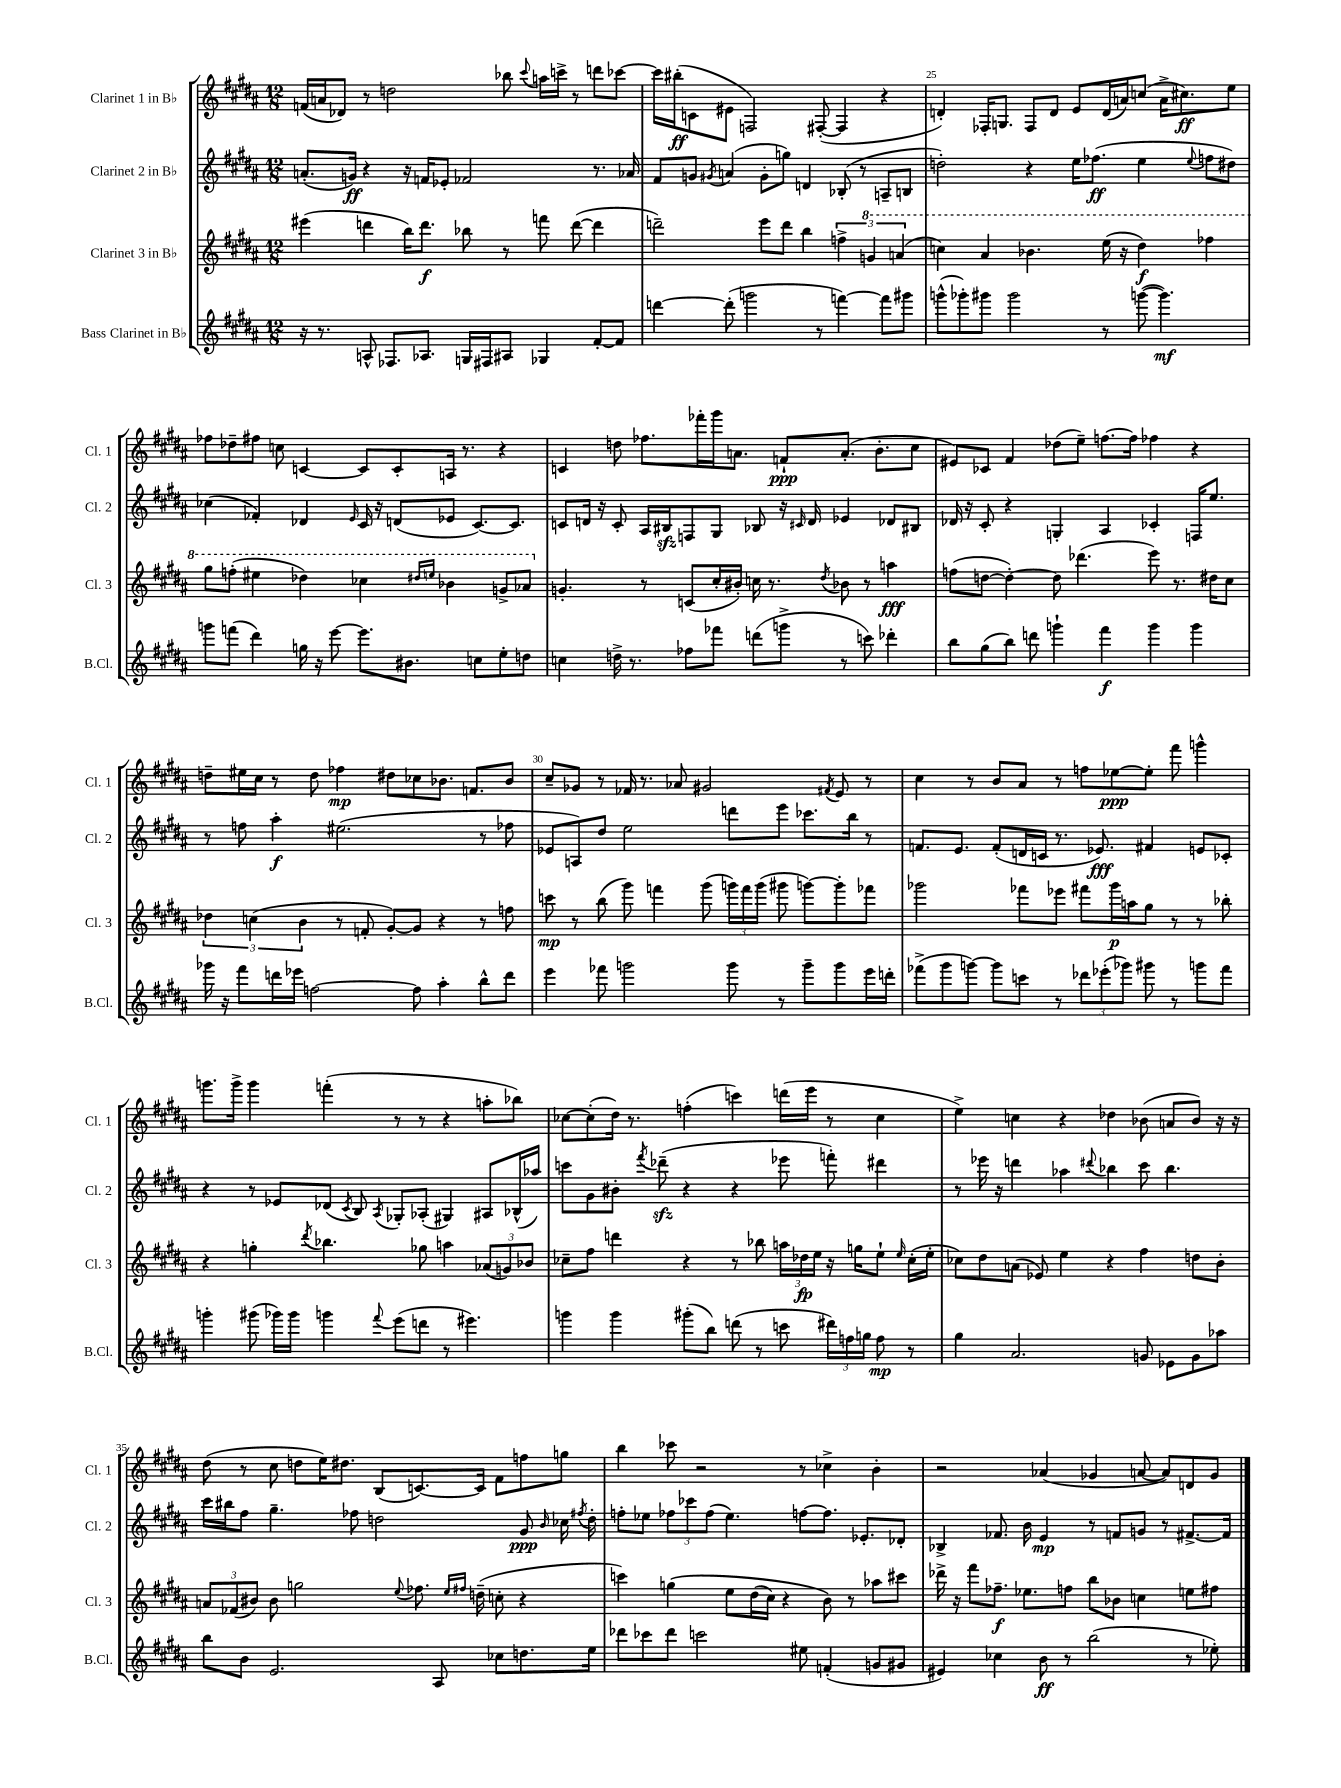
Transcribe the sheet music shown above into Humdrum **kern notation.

**kern	**dynam	**kern	**dynam	**kern	**dynam	**kern	**dynam
*part4	*part4	*part3	*part3	*part2	*part2	*part1	*part1
*staff4	*staff4	*staff3	*staff3	*staff2	*staff2	*staff1	*staff1
*I"Bass Clarinet in B♭	*	*I"Clarinet 3 in B♭	*	*I"Clarinet 2 in B♭	*	*I"Clarinet 1 in B♭	*
*I'B.Cl.	*	*I'Cl. 3	*	*I'Cl. 2	*	*I'Cl. 1	*
*clefG2	*	*clefG2	*	*clefG2	*	*clefG2	*
*k[f#c#g#d#a#]	*	*k[f#c#g#d#a#]	*	*k[f#c#g#d#a#]	*	*k[f#c#g#d#a#]	*
*M12/8	*	*M12/8	*	*M12/8	*	*M12/8	*
=23	=23	=23	=23	=23	=23	=23	=23
16r	.	(4eee#X\	.	(8.an'/L	.	(16fn/LL	.
8.r	.	.	.	.	.	16an/J	.
.	.	.	.	.	.	8d-X/J)	.
.	.	.	.	16gn/Jk)	ff	.	.
8An^^/	.	4dddn\	.	4r	.	8r	.
8.F-X/L	.	.	.	.	.	2ddn\	.
.	.	16bb\KL)	.	16r	.	.	.
8.A-X/J	.	8.ddd\J	f	16fn/KL	.	.	.
.	.	.	.	8e-X'/J	.	.	.
16Gn/LL	.	8bb-X\	.	2f-X/	.	.	.
16F#X/J	.	.	.	.	.	.	.
8A#X/J	.	8r	.	.	.	8bb-X\	.
.	.	.	.	.	.	8qqccc#/	.
4G-X/	.	8fffn\	.	.	.	16aan\LL	.
.	.	.	.	.	.	16cccn^\JJ	.
.	.	([8ddd\	.	.	.	8r	.
[8f#'/L	.	4ddd\]	.	8.r	.	8dddn\L	.
8f#/J]	.	.	.	.	.	[8ccc-X\J	.
.	.	.	.	16a-X/	.	.	.
=24	=24	=24	=24	=24	=24	=24	=24
[4dddn\	.	2dddn~\)	.	8f#/L	.	16ccc-\LL]	.
.	.	.	.	.	.	(16bb#X'\J	ff
.	.	.	.	8gn/J	.	8cn\	.
.	.	.	.	8qg#X/	.	.	.
(8ddd'\]	.	.	.	(4an/	.	8e#X\J	.
2gggn\	.	.	.	.	.	2Fn/)	.
.	.	8eee\L	.	8g#'\L	.	.	.
.	.	8ddd\J	.	8ggn\J)	.	.	.
.	.	4bb\	.	4dn/	.	.	.
8r	.	.	.	.	.	([8F#X'/	.
[4fffn\)	.	6ffn^\	.	(8B-X'/	.	4F#/]	.
.	.	.	.	8r	.	.	.
*	*	*8va	*	*	*	*	*
.	.	6ggn/	.	.	.	.	.
8fff\L]	.	.	.	8An~/L	.	4r	.
.	.	(6aan/	.	.	.	.	.
8ggg#X\J	.	.	.	8Bn/J	.	.	.
=25	=25	=25	=25	=25	=25	=25	=25
(8gggn^^\L	.	4cccn\)	.	2ddn'\)	.	4dn'/)	.
8ggg-X'\)	.	.	.	.	.	.	.
8ggg#X\J	.	4aa#/	.	.	.	16F-X'/KL	.
.	.	.	.	.	.	8.Gn/J	.
2ggg#\	.	.	.	.	.	.	.
.	.	4.bb-X\	.	4r	.	8F-/L	.
.	.	.	.	.	.	8d/J	.
.	.	.	.	16ee\KL	.	8e/L	.
.	.	.	.	(8.ff-X\J	ff	.	.
8r	.	(16eee\	.	.	.	(16d/L	.
.	.	16r	.	.	.	16an/J)	.
([8gggn\	.	4ddd#\)	f	4ee\	.	(8ccn/J	.
4.ggg\])	mf	.	.	.	.	16a^\KL	.
.	.	.	.	.	.	8.cc#X\)	ff
.	.	.	.	8qqee/	.	.	.
.	.	4fff-X\	.	8ffn\L	.	.	.
.	.	.	.	8dd#X\J)	.	8ee\J	.
!!LO:LB:g=z
=26	=26	=26	=26	=26	=26	=26	=26
8gggn\L	.	8ggg#\L	.	(4cc-X\	.	8ff-X\L	.
(8fffn\J	.	(8fffn'\J	.	.	.	8dd-X~\	.
4ddd#\)	.	4eee#X\	.	4f-X'/)	.	8ff#X\J	.
.	.	.	.	.	.	8ccn\	.
16ggn\	.	4ddd-X\)	.	4d-X/	.	[4cn/	.
16r	.	.	.	.	.	.	.
[8eee\	.	.	.	.	.	.	.
.	.	.	.	16qqe/	.	.	.
8.eee\L]	.	4ccc-X\	.	16c#/	.	8c/L]	.
.	.	.	.	16r	.	.	.
.	.	.	.	(8dn/L	.	8c'/	.
8.b#X\J	.	.	.	.	.	.	.
.	.	16qqddd#X/LL	.	.	.	.	.
.	.	16qqeeen/JJ	.	.	.	.	.
.	.	4bb-X\	.	8e-X/J	.	16An/Jk	.
.	.	.	.	.	.	8.r	.
8ccn\L	.	.	.	[8.c#/L)	.	.	.
8ee'\	.	8ggn^/L	.	.	.	4r	.
.	.	.	.	8.c#/J]	.	.	.
8ddn\J	.	8aa-X/J	.	.	.	.	.
=27	=27	=27	=27	=27	=27	=27	=27
*	*	*X8va	*	*	*	*	*
4ccn\	.	4.gn'/	.	8cn/L	.	4cn/	.
.	.	.	.	16dn/Jk	.	.	.
.	.	.	.	16r	.	.	.
16ddn^\	.	.	.	8c'/	.	8ddn\	.
8.r	.	.	.	.	.	.	.
.	.	8r	.	16A#/LL	.	8.ff-X\L	.
.	.	.	.	16B#Xzz/J	.	.	.
8ff-X\L	.	(8cn/L	.	8Fn/	.	.	.
.	.	.	.	.	.	16fff-X'\L	.
8fff-X\J	.	16cc#'/L	.	8G#/J	.	16ggg#\J	.
.	.	16b#X'/JJ)	.	.	.	8.an\J	.
(8dddn\L	.	16ccn\	.	8B-X/	.	.	.
.	.	8.r	.	.	.	.	.
8gggn^\J	.	.	.	16r	.	8fn`/L	ppp
.	.	.	.	16qqc#X/	.	.	.
.	.	.	.	16d/	.	.	.
.	.	8qdd#/	.	.	.	.	.
8r	.	8b-X\	.	4e-X/	.	(8.a'/J	.
8cccn\)	.	8r	.	.	.	.	.
.	.	.	.	.	.	8.b'\L	.
4ddd-X'\	.	4aan\	fff	8d-X/L	.	.	.
.	.	.	.	8B#X/J	.	8cc#\J	.
=28	=28	=28	=28	=28	=28	=28	=28
8bb\L	.	(8ffn\L	.	16d-X/	.	8e#X/L)	.
.	.	.	.	16r	.	.	.
(8gg#\	.	[8ddn\J	.	8c#'/	.	8c-X/J	.
8bb\J)	.	4dd'\_)	.	4r	.	4f#/	.
8dddn\	.	.	.	.	.	.	.
4gggn`\	.	8dd\]	.	4Gn'/	.	(8dd-X\L	.
.	.	(4.ddd-X\	.	.	.	8ee~\J)	.
4fff#\	f	.	.	4A#/	.	[8.ffn\L	.
.	.	.	.	.	.	16ff\Jk]	.
4ggg\	.	8eee\)	.	4c-X'/	.	4ff-X\	.
.	.	8.r	.	.	.	.	.
4ggg\	.	.	.	16Fn/KL	.	4r	.
.	.	16dd#X\KL	.	8.ee/J	.	.	.
.	.	8cc#\J	.	.	.	.	.
!!LO:LB:g=z
=29	=29	=29	=29	=29	=29	=29	=29
16ggg-X\	.	6dd-X\	.	8r	.	8ddn~\L	.
16r	.	.	.	.	.	.	.
8fff#\L	.	.	.	8ffn\	.	16ee#X\L	.
.	.	(6ccn\	.	.	.	.	.
.	.	.	.	.	.	16cc#\JJ	.
16dddn\L	.	.	.	4aa#'\	f	8r	.
16eee-X\JJ	.	.	.	.	.	.	.
.	.	6b\	.	.	.	.	.
[2ffn\	.	.	.	.	.	8dd\	.
.	.	8r	.	(2.ee#X\	.	4ff-X\	mp
.	.	8fn'/	.	.	.	.	.
.	.	[8g#'/L)	.	.	.	8dd#X\L	.
8ff\]	.	8g#/J]	.	.	.	8cc-X\	.
4aa#'\	.	4r	.	.	.	8.b-X\J	.
.	.	.	.	.	.	8.fn/L	.
8bb^^\L	.	8r	.	8r	.	.	.
8ddd\J	.	8ffn\	.	8ff-X\	.	8b-/J	.
=30	=30	=30	=30	=30	=30	=30	=30
4eee\	.	8cccn\	mp	8e-X/L	.	8cc#~/L	.
.	.	8r	.	8An/)	.	8g-X/J	.
8fff-X\	.	(8bb\	.	8dd#/J	.	8r	.
2gggn\	.	8ggg#\)	.	2ee\	.	16f-X/	.
.	.	.	.	.	.	8.r	.
.	.	4fffn\	.	.	.	.	.
.	.	.	.	.	.	8a-X/	.
.	.	(8ggg#\	.	.	.	2g#X/	.
8ggg\	.	24gggn\LL)	.	8dddn\L	.	.	.
.	.	24fff\	.	.	.	.	.
.	.	(24ggg\JJ	.	.	.	.	.
8r	.	8ggg#X\	.	8eee\J	.	.	.
8ggg~\L	.	[8gggn\L)	.	8.ccc-X\L	.	.	.
.	.	.	.	.	.	8qf#X/	.
8ggg\	.	8ggg'\]	.	.	.	8e/	.
.	.	.	.	16bb\Jk	.	.	.
16eee\L	.	8fff-X\J	.	8r	.	8r	.
16dddn'\JJ	.	.	.	.	.	.	.
=31	=31	=31	=31	=31	=31	=31	=31
(8fff-X^\L	.	2ggg-X\	.	8.fn/L	.	4cc#\	.
8ggg#\	.	.	.	.	.	.	.
.	.	.	.	8.e/J	.	.	.
[8gggn\J)	.	.	.	.	.	8r	.
8ggg\L]	.	.	.	(8f'/L	.	8b/L	.
8cccn\J	.	8fff-X\L	.	16dn/L	.	8a#/J	.
.	.	.	.	16cn/JJ	.	.	.
8r	.	8eee-X\J	.	8.r	.	8r	.
12ddd-X\L	.	8fff#X\L	.	.	.	8ffn\L	.
.	.	.	.	8.e-X/)	fff	.	.
(12eee-X'\	.	.	.	.	.	.	.
.	.	16ggg-\L	p	.	.	[8ee-X\	ppp
12ggg-X\J)	.	.	.	.	.	.	.
.	.	16aan\J	.	.	.	.	.
8ggg#X\	.	8gg#\J	.	4f#X/	.	8ee-'\J]	.
8r	.	8r	.	.	.	8fff#\	.
8gggn\L	.	8r	.	8en/L	.	4gggn^^\	.
8fff-\J	.	8bb-X'\	.	8c-X'/J	.	.	.
!!LO:LB:g=z
=32	=32	=32	=32	=32	=32	=32	=32
4gggn'\	.	4r	.	4r	.	8.gggn\L	.
.	.	.	.	.	.	16ggg^\Jk	.
(8ggg#X\	.	4ggn'\	.	8r	.	4ggg\	.
16ggg-X\LL)	.	.	.	8e-X/L	.	.	.
16ggg-\JJ	.	.	.	.	.	.	.
.	.	8qddd#/	.	.	.	.	.
4gggn\	.	4.bb-X\	.	(8d-X/J	.	(4fffn'\	.
.	.	.	.	8qc#/	.	.	.
.	.	.	.	8B/)	.	.	.
8qqfff#/	.	.	.	8qA#/	.	.	.
(8eee\L	.	.	.	8G-X'/L	.	8r	.
8dddn\J	.	8gg-X\	.	(8A-X'/J	.	8r	.
8r	.	4aan\	.	4G#X/)	.	4r	.
4.eee#X\)	.	.	.	.	.	.	.
.	.	(12a-X/L	.	8A#X/L	.	8aan'\L	.
.	.	12gn/)	.	.	.	.	.
.	.	.	.	(16B-X^^/L	.	8bb-X\J)	.
.	.	12b-X/J	.	.	.	.	.
.	.	.	.	16aa-X/JJ)	.	.	.
=33	=33	=33	=33	=33	=33	=33	=33
4gggn\	.	8cc-X~\L	.	8cccn\L	.	[8cc-X\L	.
.	.	8ff#\J	.	8g#\	.	(8cc-'\]	.
4ggg\	.	4dddn\	.	8b#X'\J	.	16dd#\Jk)	.
.	.	.	.	.	.	8.r	.
.	.	.	.	8qfff#/	.	.	.
.	.	.	.	(8ddd-Xzz~\	.	.	.
(8ggg#X'\L	.	4r	.	4r	.	(4ffn'\	.
8bb\J)	.	.	.	.	.	.	.
(8dddn\	.	8r	.	4r	.	4cccn\)	.
8r	.	8bb-X\	.	.	.	.	.
8cccn\	.	24aan\LL	.	8eee-X\	.	(16dddn\LL	.
.	.	24dd-X\	fp	.	.	.	.
.	.	.	.	.	.	16eee\JJ	.
.	.	24ee\JJ	.	.	.	.	.
24ddd#X\LL)	.	16r	.	8fffn'\)	.	8r	.
24ffn\	.	.	.	.	.	.	.
.	.	16ggn\KL	.	.	.	.	.
24ggn\JJ	.	.	.	.	.	.	.
8ff\	mp	8ee`\J	.	4ddd#X\	.	4cc-\	.
.	.	16qqee/	.	.	.	.	.
8r	.	(16cc-'\LL	.	.	.	.	.
.	.	16ee'\JJ	.	.	.	.	.
=34	=34	=34	=34	=34	=34	=34	=34
4gg#\	.	8cc-X\L)	.	8r	.	4ee^\)	.
.	.	8dd#\	.	16eee-X\	.	.	.
.	.	.	.	16r	.	.	.
2.a#/	.	(8an\J	.	4dddn\	.	4ccn\	.
.	.	8e-X/)	.	.	.	.	.
.	.	4ee\	.	4aa-X\	.	4r	.
.	.	.	.	8qqddd#X/	.	.	.
.	.	4r	.	4bb-X\	.	4dd-X\	.
8gn/	.	4ff#\	.	8ccc#\	.	(8b-X\	.
8e-X\L	.	.	.	4.bb-\	.	8an/L	.
8g\	.	8ddn\L	.	.	.	8b-/J)	.
8aa-X\J	.	8b'\J	.	.	.	16r	.
.	.	.	.	.	.	16r	.
!!LO:LB:g=z
=35	=35	=35	=35	=35	=35	=35	=35
8bb\L	.	12an/L	.	16ccc#\LL	.	(8dd#\	.
.	.	.	.	16bb#X\J	.	.	.
.	.	(12f-X/	.	.	.	.	.
8b\J	.	.	.	8ff#\J	.	8r	.
.	.	12b#X/J)	.	.	.	.	.
2.e/	.	8b#\	.	4.gg#~\	.	8cc#\	.
.	.	2ggn\	.	.	.	8ddn\L	.
.	.	.	.	.	.	16ee\K)	.
.	.	.	.	.	.	8.dd#X\J	.
.	.	.	.	8ff-X\	.	.	.
.	.	.	.	2ddn\	.	(8B/L	.
.	.	8qqee/	.	.	.	.	.
.	.	8.ff-X\	.	.	.	[8.cn/)	.
8A#/	.	.	.	.	.	.	.
.	.	16qqee/LL	.	.	.	.	.
.	.	16qqff#X/JJ	.	.	.	.	.
.	.	(16ddn~\	.	.	.	16c/Jk]	.
8cc-X\L	.	8ccn'\	.	.	.	8f#\L	.
8.ddn\	.	4r	.	8g#/	ppp	8ffn\	.
.	.	.	.	16qqb/	.	.	.
.	.	.	.	16cc-X\	.	8ggn\J	.
.	.	.	.	8qff#X/	.	.	.
16ee\Jk	.	.	.	16dd'\	.	.	.
=36	=36	=36	=36	=36	=36	=36	=36
8ddd-X\L	.	4cccn\)	.	8ffn'\L	.	4bb\	.
8ccc-X\	.	.	.	8ee-X\J	.	.	.
8ddd-\J	.	(4ggn\	.	12ff-X\L	.	8ccc-X\	.
.	.	.	.	12ccc-X\	.	.	.
2cccn\	.	.	.	.	.	2r	.
.	.	.	.	(12ff-\J	.	.	.
.	.	8ee\L	.	4.ee-\)	.	.	.
.	.	(16dd#\L	.	.	.	.	.
.	.	16cc#\JJ)	.	.	.	.	.
.	.	4r	.	.	.	.	.
8ee#X\	.	.	.	[8ffn\L	.	8r	.
(4fn'/	.	8b\)	.	8.ff\J]	.	4cc-X^\	.
.	.	8r	.	.	.	.	.
.	.	.	.	8.e-X'/L	.	.	.
8gn/L	.	8aa-X\L	.	.	.	4b'\	.
8g#X/J	.	8ccc#X\J	.	8d-X'/J	.	.	.
=37	=37	=37	=37	=37	=37	=37	=37
4e#X/)	.	16ddd-X^\	.	4B-X^/	.	2r	.
.	.	16r	.	.	.	.	.
.	.	8fff#\L	.	.	.	.	.
4cc-X\	.	8.ff-X~\J	f	8.f-X/	.	.	.
.	.	8.ee-X\L	.	16b\	.	.	.
8b\	ff	.	.	4e/	mp	(4a-X/	.
8r	.	8ffn\J	.	.	.	.	.
(2bb\	.	8bb\L	.	8r	.	4g-X/	.
.	.	8b-X\J	.	8fn/L	.	.	.
.	.	4ccn\	.	8gn/J	.	[8an/	.
.	.	.	.	8r	.	8a/L])	.
8r	.	8een\L	.	[8.f#X^/L	.	8dn/	.
8ee-X'\)	.	8ff#X\J	.	.	.	8g-/J	.
.	.	.	.	16f#/Jk]	.	.	.
==	==	==	==	==	==	==	==
*-	*-	*-	*-	*-	*-	*-	*-
